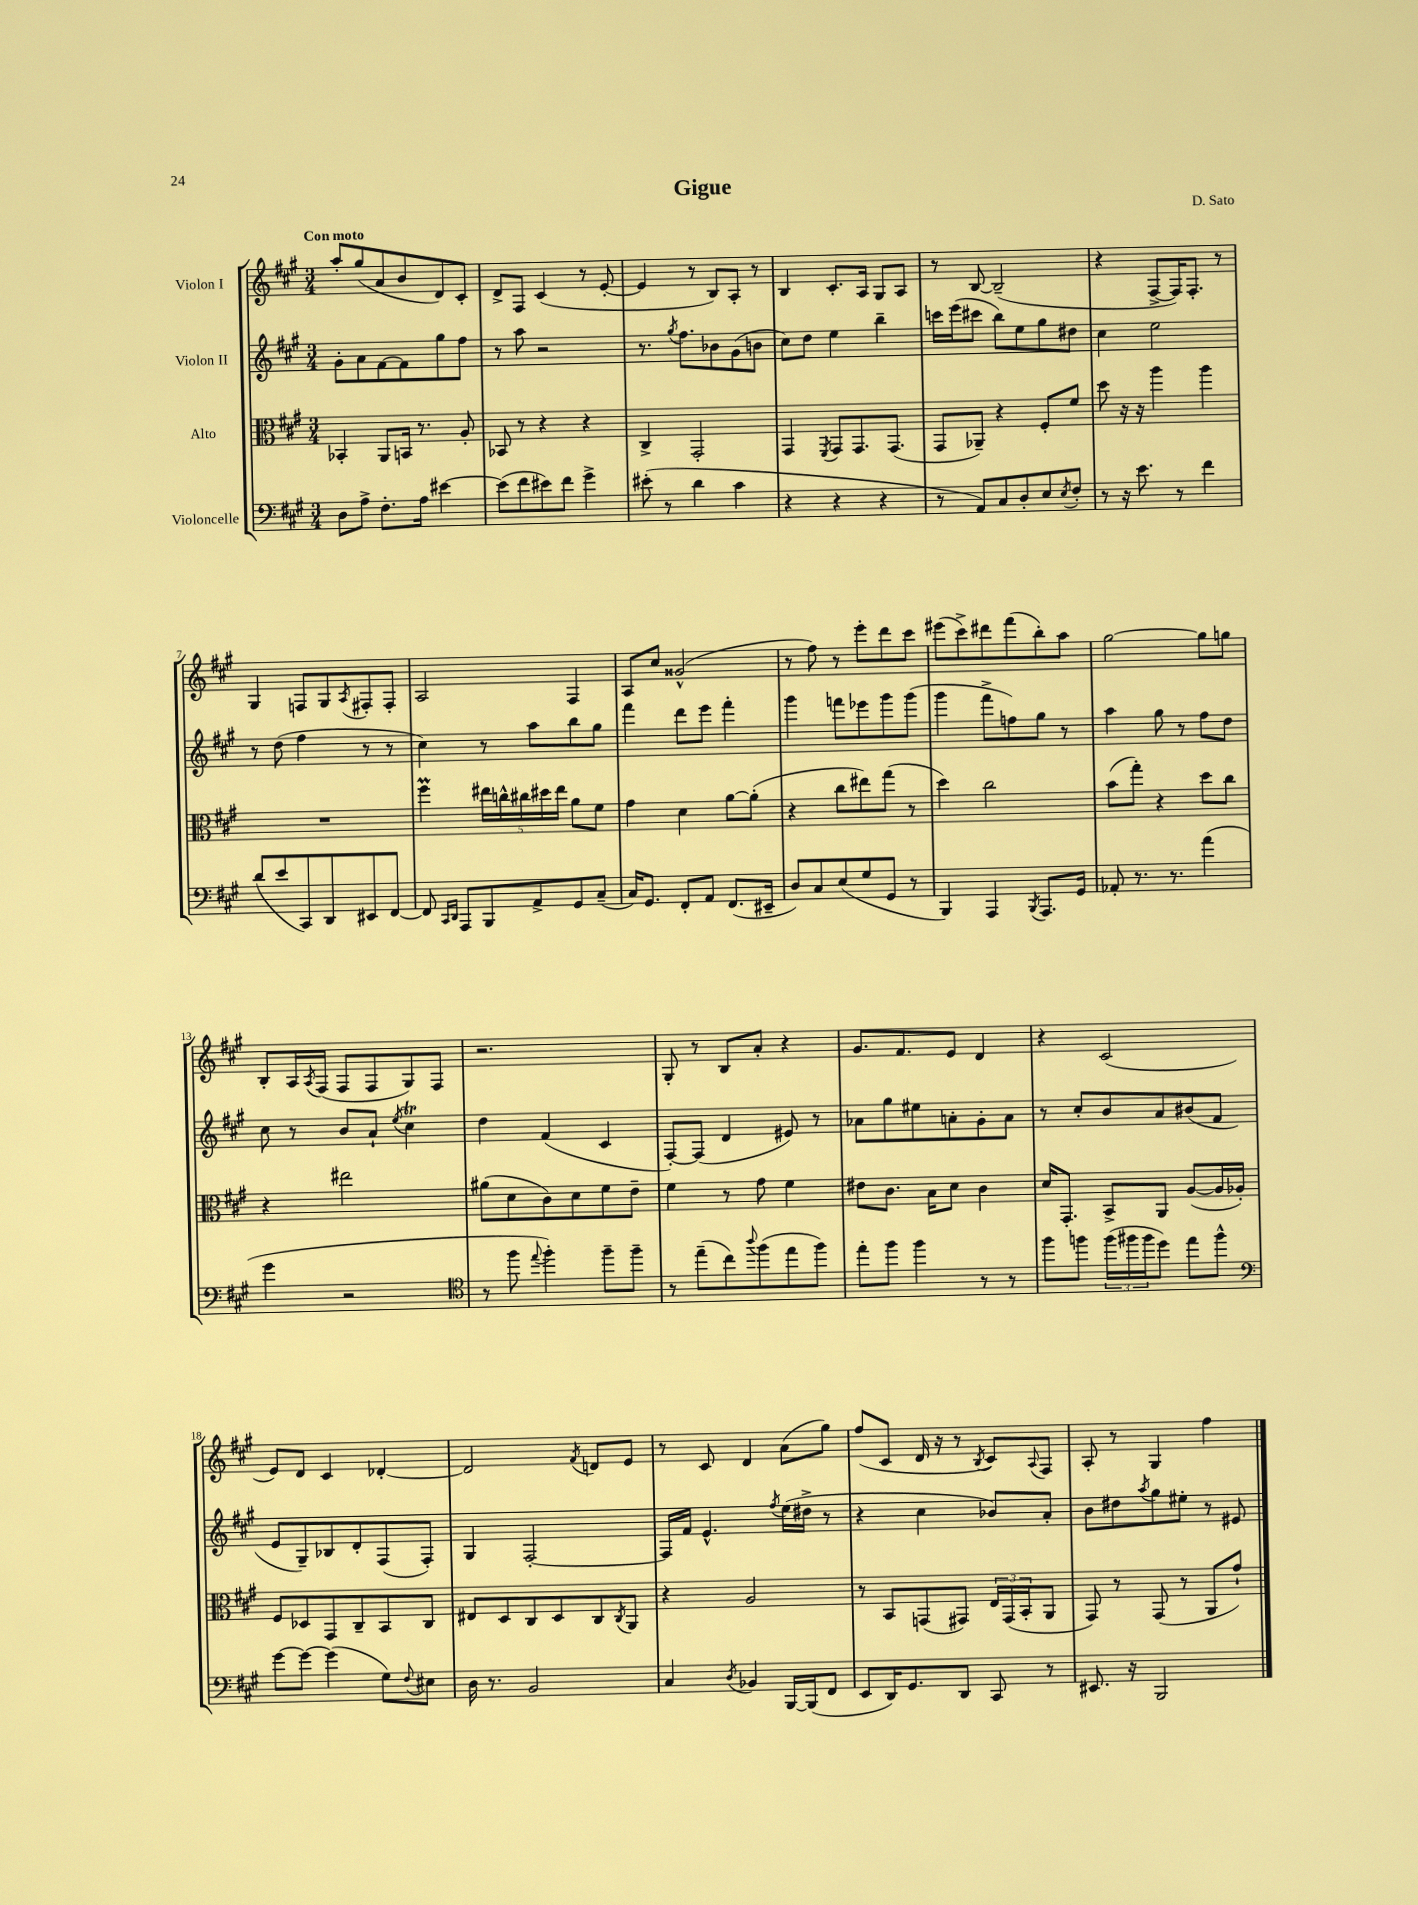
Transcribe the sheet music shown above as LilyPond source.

\header { title = "Gigue" composer = "D. Sato" }
<<
\new StaffGroup <<
\new Staff = "s0" \with { instrumentName = "Violon I" } {
    \clef treble \key a \major \numericTimeSignature \time 3/4 \tempo "Con moto"
    a''8-. gis''8( a'8 b'8 d'8) cis'8-. |
    d'8-> fis8 cis'4( r8 e'8~-. |
    e'4 r8 b8) a8-. r8 |
    b4 cis'8.-. a16 gis8 a8 |
    r8 b8~ b2--( |
    r4 fis8~-> fis16) fis8.-. r8 |
    gis4 f8 gis8 \acciaccatura { a8 } fis8-. fis8-. |
    a2 fis4 |
    a8 cis''8 gisis'2-^( |
    r8 fis''8) r8 e'''8-. d'''8 cis'''8 |
    eis'''8( cis'''8->) dis'''8 fis'''8( b''8-.) a''8 |
    gis''2~ gis''8 g''8 |
    b8-. a16 \acciaccatura { a8 } fis16( fis8 fis8 gis8) fis8 |
    r2. |
    gis8-. r8 b8 a'8-. r4 |
    gis'8. fis'8. e'8 d'4 |
    r4 cis'2( |
    e'8) d'8 cis'4 des'4~-. |
    des'2 \acciaccatura { fis'8 } d'8 e'8 |
    r8 cis'8 d'4 a'8( gis''8) |
    fis''8( cis'8 d'16 r16 r8 \acciaccatura { b8 } cis'8) \appoggiatura { a8 } fis8 |
    a8-. r8 gis4 fis''4 \bar "|." |
}
\new Staff = "s1" \with { instrumentName = "Violon II" } {
    \clef treble \key a \major \numericTimeSignature \time 3/4
    gis'8-. a'8 fis'8~ fis'8 gis''8 fis''8 |
    r8 a''8 r2 |
    r8. \acciaccatura { gis''8 } fis''8. bes'8 gis'8( b'8 |
    cis''8) d''8 e''4 b''4-- |
    c'''16 e'''16( cis'''8 b''8) e''8 gis''8 dis''8 |
    cis''4 e''2 |
    r8 d''8( fis''4 r8 r8 |
    cis''4) r8 a''8 b''8 gis''8 |
    fis'''4 d'''8 e'''8 fis'''4-. |
    gis'''4 f'''8 ees'''8 gis'''8 gis'''8( |
    gis'''4 fis'''8-> f''8) gis''8 r8 |
    a''4 gis''8 r8 fis''8 d''8 |
    cis''8 r8 b'8 a'8-! \acciaccatura { e''8 } cis''4\trill |
    d''4 fis'4( cis'4 |
    fis8~-.) fis8( d'4 eis'8) r8 |
    aes'8 gis''8 eis''8 a'8-. gis'8-. a'8 |
    r8 cis''8-. b'8 a'8 bis'8( fis'8 |
    e'8 gis8--) bes8 d'8-. fis8( fis8-.) |
    gis4 fis2~-. |
    fis16 fis'16 e'4.-^ \acciaccatura { fis''8 } e''16( dis''16-> r8 |
    r4 cis''4 bes'8) a'8-. |
    b'8 dis''8 \acciaccatura { a''8 } gis''8 eis''8-. r8 eis'8 \bar "|." |
}
\new Staff = "s2" \with { instrumentName = "Alto" } {
    \clef alto \key a \major \numericTimeSignature \time 3/4
    bes,4-. a,8 b,16 r8. a8-. |
    bes,8 r8 r4 r4 |
    cis4-> gis,2-. |
    gis,4 \acciaccatura { fis,8 } gis,8 gis,8. gis,8.( |
    gis,8 aes,8--) r4 fis8-. fis'8 |
    d''8 r16 r16 a''4 a''4 |
    R2. |
    fis''4\prall \tuplet 5/4 { eis''16 c''16-^ cis''16 dis''16 eis''16 } a'8 fis'8 |
    gis'4 d'4 a'8~ a'8-.( |
    r4 cis''8 eis''8) gis''8( r8 |
    d''4) cis''2 |
    b'8( gis''8-.) r4 d''8 cis''8 |
    r4 eis''2 |
    ais'8( d'8 cis'8) d'8 fis'8 e'8-- |
    fis'4 r8 gis'8 fis'4 |
    eis'8 cis'8. b16 d'8 cis'4 |
    d'16 gis,8.-. b,8-> a,8 a8~( a16 aes16-.) |
    fis8 des8 gis,8 cis8-- b,8 cis8 |
    eis8 d8 cis8 d8 cis8 \acciaccatura { cis8 } a,8 |
    r4 a2 |
    r8 b,8 g,8( gis,8) \tuplet 3/2 { e16 gis,16( b,16-. } a,8 |
    gis,8) r8 gis,8( r8 a,8 gis'8-!) \bar "|." |
}
\new Staff = "s3" \with { instrumentName = "Violoncelle" } {
    \clef bass \key a \major \numericTimeSignature \time 3/4
    d8 a8-> fis8.-. a16 eis'4~ |
    eis'8( fis'8 eis'8) fis'8 gis'4-> |
    eis'8-.( r8 d'4 cis'4 |
    r4 r4 r4 |
    r8 a,8) cis8 d8-. e8 \acciaccatura { e8 } fis8-. |
    r8 r16 e'8. r8 fis'4 |
    d'8( e'8 cis,8) d,8 eis,8 fis,8~ |
    fis,8 \grace { cis,16 d,16 } a,,8 b,,8 a,8-> gis,8 cis8--( |
    cis16) gis,8. fis,8-. a,8 fis,8.( eis,16-- |
    d8) cis8 e8( gis8 gis,8 r8 |
    b,,4) a,,4 \acciaccatura { b,,8 } a,,8. gis,16 |
    aes,8-. r8. r8. a'4( |
    gis'4 r2 |
    \clef tenor r8 fis''8 \appoggiatura { e''8 } fis''4-.) fis''8-- fis''8-- |
    r8 e''8--( cis''8) \appoggiatura { a''8 } fis''8( e''8 fis''8) |
    e''8-. fis''8 fis''4 r8 r8 |
    fis''8 f''8 \tuplet 3/2 { f''16( fis''16 fis''16 } d''8) e''8 fis''8-^ |
    \clef bass gis'8~ gis'8~ gis'4( gis8) \appoggiatura { fis8 } eis8 |
    d16 r8. b,2 |
    cis4 \acciaccatura { d8 } bes,4 b,,16~ b,,16( fis,8 |
    e,8 d,16) gis,8. d,8 cis,8 r8 |
    eis,8. r16 b,,2 \bar "|." |
}
>>
>>
